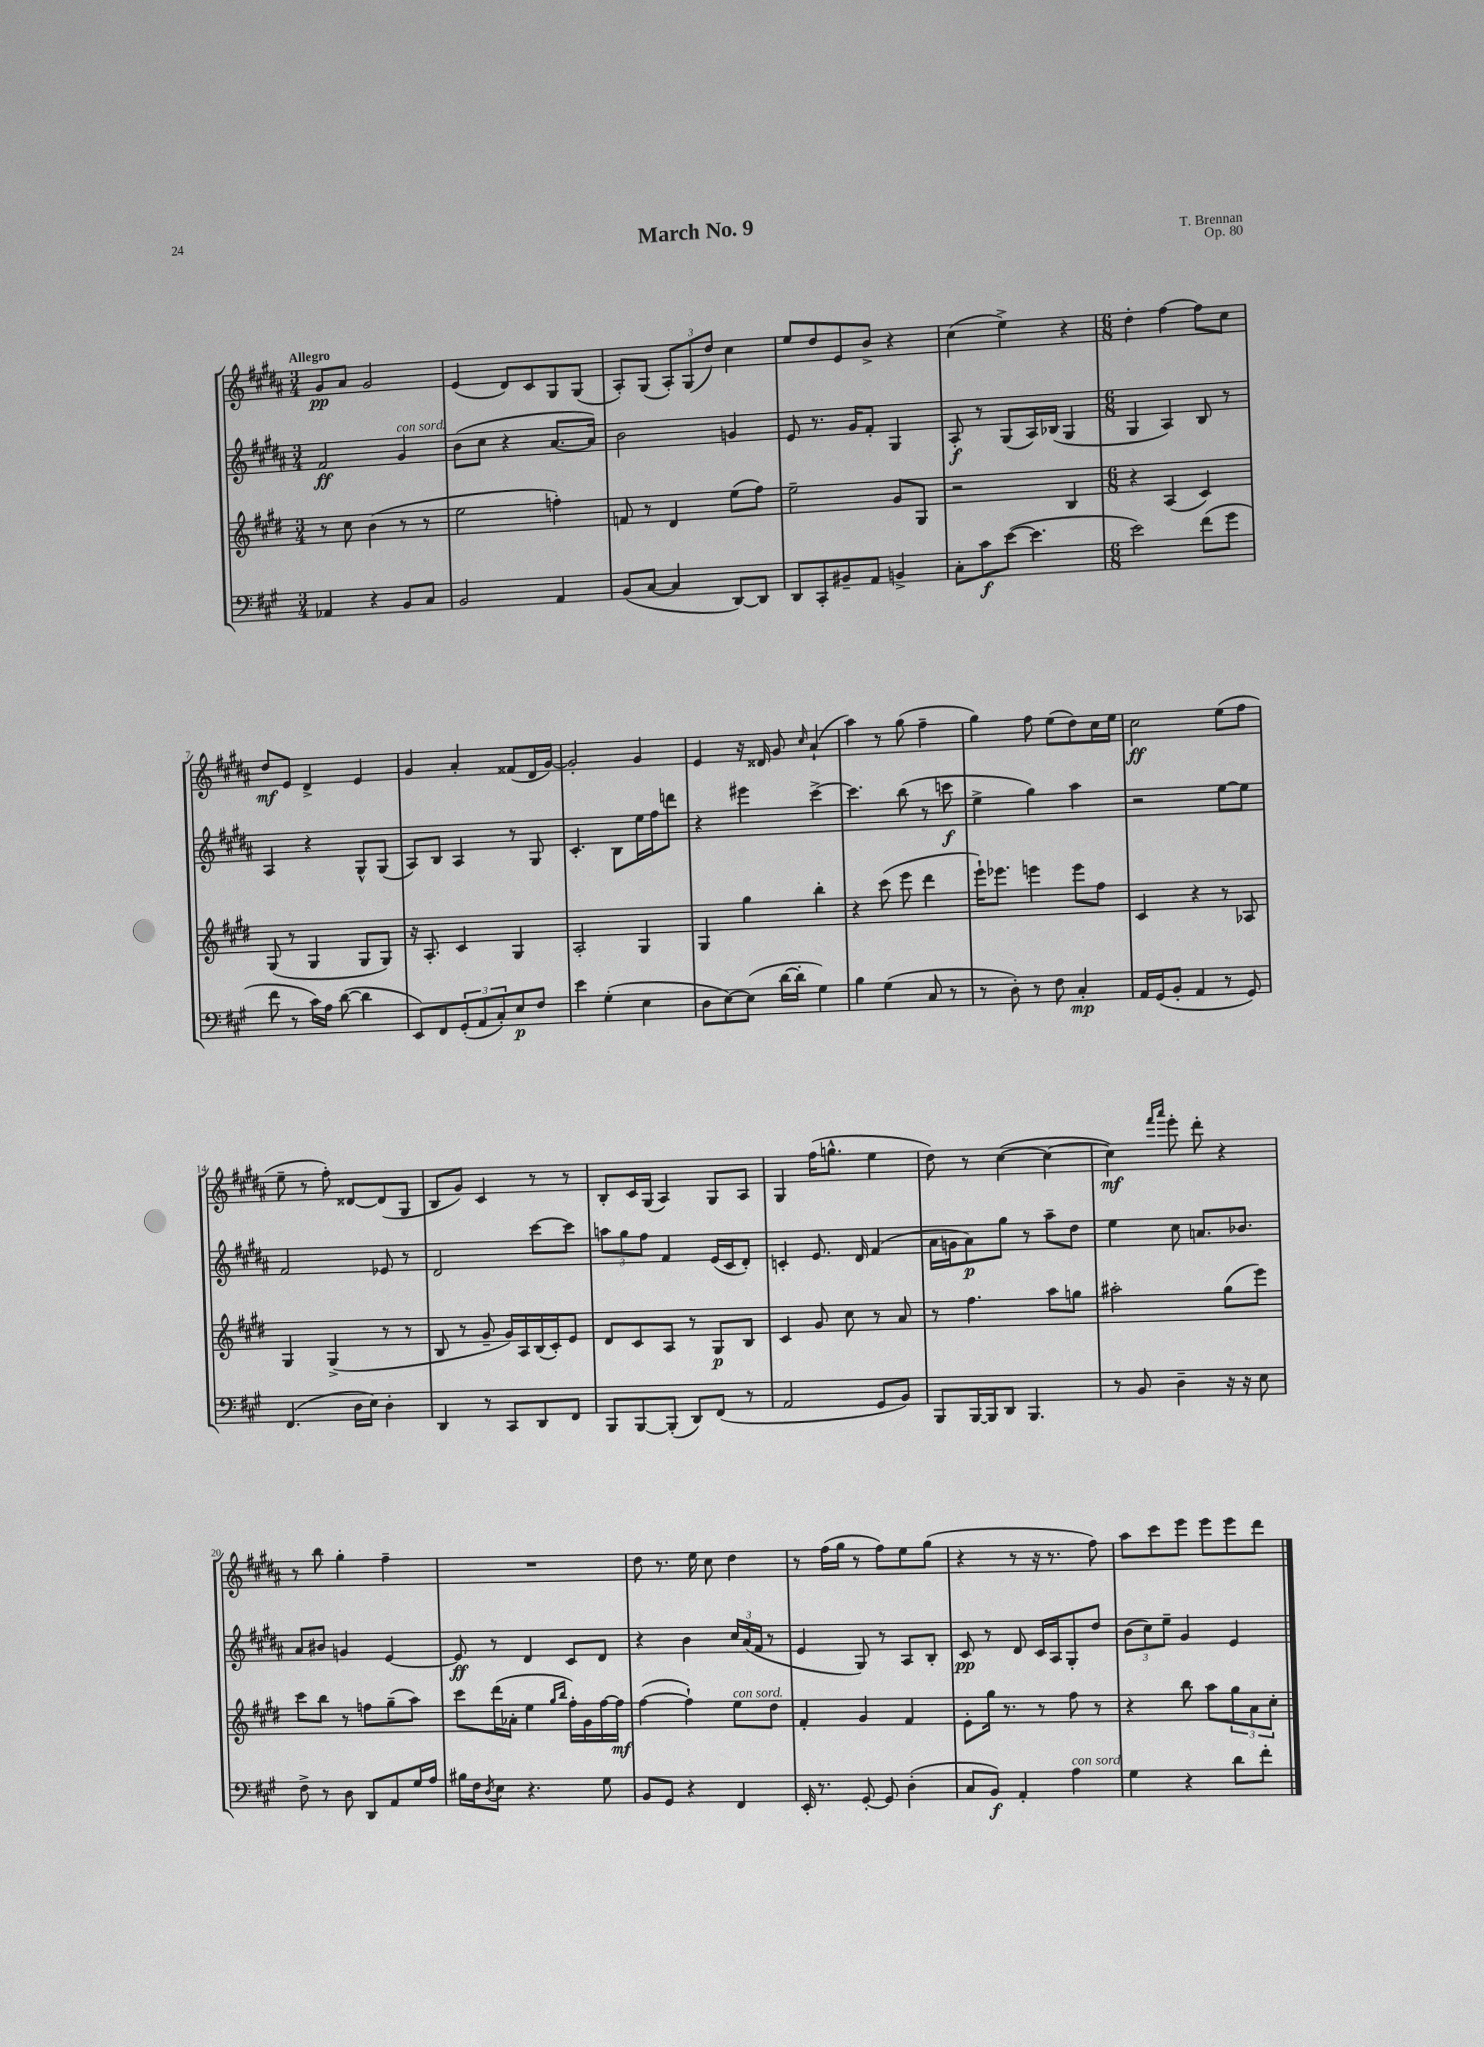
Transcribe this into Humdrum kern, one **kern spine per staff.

**kern	**kern	**kern	**kern
*staff4	*staff3	*staff2	*staff1
*clefF4	*clefG2	*clefG2	*clefG2
*k[f#c#g#]	*k[f#c#g#d#]	*k[f#c#g#d#a#]	*k[f#c#g#d#a#]
*M3/4	*M3/4	*M3/4	*M3/4
4AA-	8r	2f#	8g#
.	8cc#	.	8a#
4r	(4b	.	2g#
8BB	8r	4g#	.
8C#	8r	.	.
=	=	=	=
2BB	2ee	(8b	(4e
.	.	8cc#	.
.	.	4r	8d#)
.	.	.	8c#
4AA	4ff')	[8.a#	8G#
.	.	.	(8G#
.	.	16a#])	.
=	=	=	=
(8BB	8f	2b	8A#')
[8C#	8r	.	(8G#
4C#]	4d#	.	12A#')
.	.	.	(12G#
.	.	.	12dd#)
[8DD)	(8ee	4g	4cc#
8DD]	8ff#)	.	.
=	=	=	=
8DD	2ee~	8e	8ee
8CC#'	.	8.r	8dd#
8BB#~	.	.	8e
.	.	16g#	.
8AA	.	8f#'	8b^
4BB^	8g#	4G#	4r
.	8G#	.	.
=	=	=	=
8C#'	2r	8A#'	(4cc#
8c#	.	8r	.
([8e	.	(8G#	4ee^)
4.e]	.	16A#)	.
.	.	(16B-	.
.	4B	4G#	4r
=	=	=	=
*M6/8	*M6/8	*M6/8	*M6/8
2e)	4r	4G#	4dd#'
.	(4A	4A#)	[4ff#
(8f#	4c#)	8B	8ff#]
8g#	.	8r	8cc#
=	=	=	=
8f#	(8G#	4A#	8dd#
8r	8r	.	8e
16c#)	4G#	4r	4d#^
16A	.	.	.
([8d	.	.	.
4d]	8G#	8G#^^	4e
.	8G#)	(8G#	.
=	=	=	=
8EE)	16r	8A#)	4g#
.	8.A'	.	.
8FF#	.	8B	.
(12GG#'	4c#	4A#	4a#'
12AA	.	.	.
12C#')	.	.	.
8E	4G#	8r	(8f##
8F#	.	8G#	16d#
.	.	.	[16g#)
=	=	=	=
4e	2A'	4.c#'	2g#']
(4G#'	.	.	.
.	.	8B	.
4E	4G#	16ee	4g#
.	.	16ff#	.
.	.	8ddd	.
=	=	=	=
8D	4G#	4r	4e
[8E)	.	.	.
(8E]	4gg#	4eee#	16r
.	.	.	16d##
[16d	.	.	8g#
16d']	.	.	.
.	.	.	16qqcc#
4G#)	4bb'	[4ccc#^	(4a#`
=	=	=	=
4B	4r	4.ccc#]	4aa#)
(4G#	(8ccc#	.	8r
.	8eee	(8bb	(8gg#
8C#	4ddd#	8r	4ff#~
8r	.	8ccc	.
=	=	=	=
8r	16eee`)	4ee^	4gg#)
.	8.eee-	.	.
8D')	.	.	.
8r	4eee	4gg#)	8ff#
8F#	.	.	(8ee
4C#'	8eee	4aa#	8dd#)
.	8ff#	.	16cc#
.	.	.	16ee
=	=	=	=
16AA	4c#	2r	2cc#
(16GG#	.	.	.
8BB'	.	.	.
4AA	4r	.	.
8r	8r	[8ee	(8ee
8GG#)	8A-	8ee]	8ff#
=	=	=	=
(4.FF#	4G#	2f#	8ee~
.	.	.	8r
.	(4G#^	.	8ff#')
16D	.	.	[8d##
16E)	.	.	.
4D'	8r	8e-	(8d##]
.	8r	8r	8G#
=	=	=	=
4DD	8B	2d#	8B
.	8r	.	8g#)
8r	8g#~	.	4c#
8CC#	16g#)	.	.
.	16A	.	.
8DD	(16B	[8ccc#	8r
.	16c#')	.	.
8FF#	8e	8ccc#]	8r
=	=	=	=
8BBB	8d#	12aa	8B'
.	.	12gg#	.
[8BBB	8c#	.	16c#
.	.	12ff#	.
.	.	.	(16G#
(8BBB']	8A	4f#	4A#)
8DD)	8r	.	.
(8FF#	8G#	(16e	8G#
.	.	16c#	.
8r	8B	8d#')	8A#
=	=	=	=
2AA	4c#	4c'	4G#
.	8g#	8.e	(16ff#
.	.	.	8.gg^^
.	8cc#	.	.
.	.	16d#	.
8GG#	8r	(4f#	4ee
8BB)	8a	.	.
=	=	=	=
8BBB	8r	16a#	8dd#)
.	.	16g	.
[16BBB	4.ff#	8a#)	8r
16BBB]	.	.	.
8DD	.	8gg#	([4cc#
4.BBB	.	8r	.
.	8aa	8aa#~	4cc#_
.	8gg	8dd#	.
=	=	=	=
8r	2aa#'	4ee	4cc#])
8BB	.	.	.
.	.	.	16qqfff#
.	.	.	16qqaaa#
4D~	.	8cc#	8eee'
.	.	8.a	8ddd#'
16r	(8gg#	.	4r
16r	.	8.b-	.
8E	8eee)	.	.
=	=	=	=
8F#^	8ccc#	8a#	8r
8r	8bb	8b#	8bb
8D	8r	4g	4gg#'
8DD	8ff	.	.
8AA	(8gg#~	[4e	4ff#~
16G#	8aa)	.	.
16A	.	.	.
=	=	=	=
16B#	8ccc#	8e]	2.r
16F#	.	.	.
8qD	.	.	.
8E	(16ddd#	8r	.
.	16a-'	.	.
4.r	4ee	4d#	.
.	16qqgg#	.	.
.	16qqbb	.	.
.	16ff#')	8c#	.
.	16g#	.	.
8G#	[16ff#	8d#	.
.	16ff#]	.	.
=	=	=	=
8BB	([4ff#	4r	8dd#
8GG#	.	.	8.r
4r	4ff#`])	4b	.
.	.	.	16ee
.	.	.	8cc#
4FF#	8ee	24cc#	4dd#
.	.	(24a#	.
.	.	24f#	.
.	8dd#	8r	.
=	=	=	=
16EE'	4f#'	4e	8r
8.r	.	.	.
.	.	.	(16ff#
.	.	.	16gg#
[8GG#'	4g#	8G#)	8r
8GG#]	.	8r	8ff#)
(4D'	4f#	8A#	8ee
.	.	8B'	(8gg#
=	=	=	=
8C#	8e'	8c#	4r
8BB)	16gg#	8r	.
.	8.r	.	.
4AA'	.	8d#	8r
.	8r	16c#	16r
.	.	16A#	8.r
4A	8ff#	8G#'	.
.	8r	8dd#	8ff#)
=	=	=	=
4G#	4r	(12b	8aa#
.	.	12cc#)	.
.	.	.	8ccc#
.	.	12ee~	.
4r	8bb	4g#	8eee
.	8aa	.	8eee
8d	12gg#	4e	8eee
.	12a	.	.
8f#'	.	.	8ddd#
.	12cc#'	.	.
==	==	==	==
*-	*-	*-	*-
